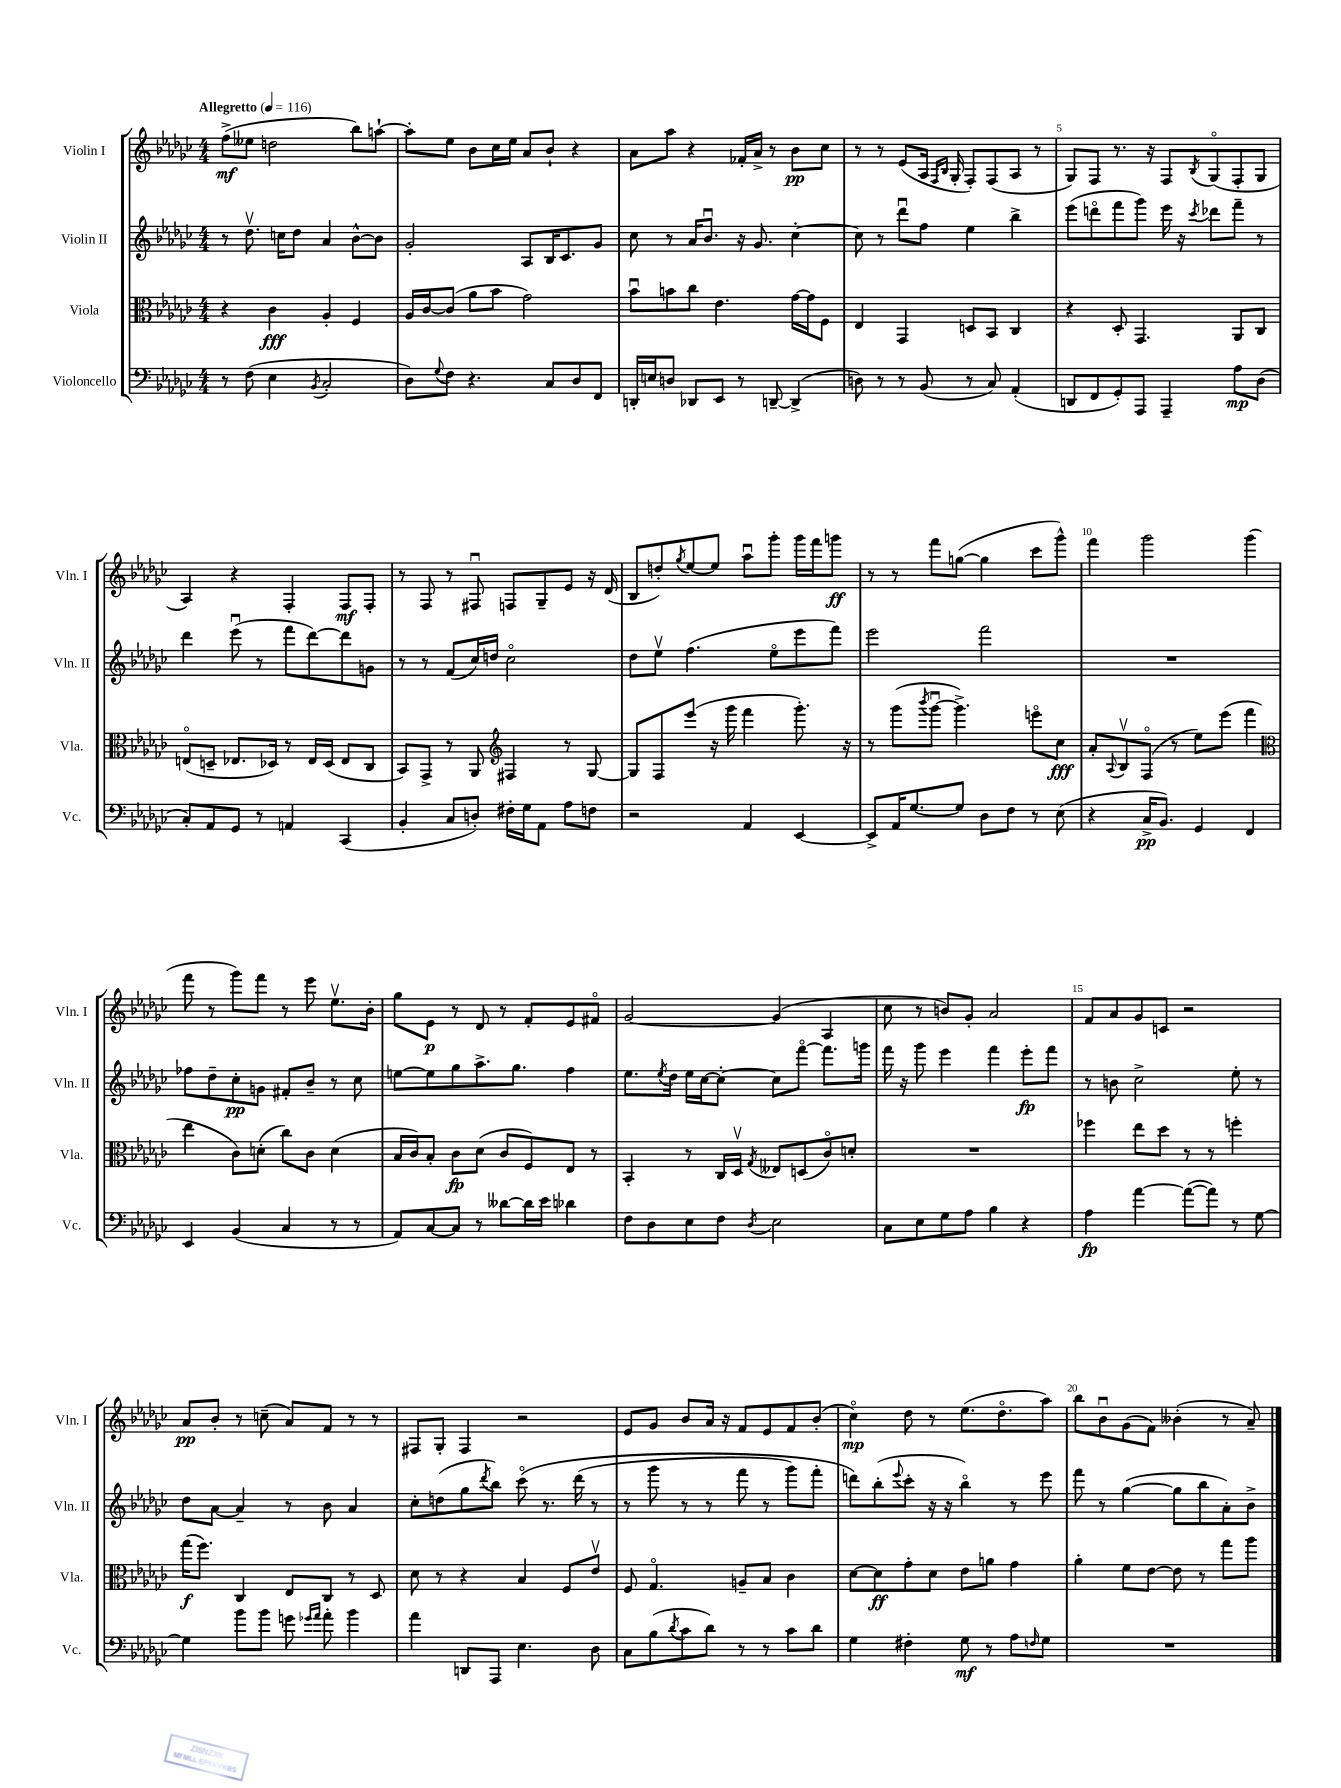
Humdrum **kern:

**kern	**kern	**kern	**kern
*staff4	*staff3	*staff2	*staff1
*clefF4	*clefC3	*clefG2	*clefG2
*k[b-e-a-d-g-c-]	*k[b-e-a-d-g-c-]	*k[b-e-a-d-g-c-]	*k[b-e-a-d-g-c-]
*M4/4	*M4/4	*M4/4	*M4/4
*MM116	*MM116	*MM116	*MM116
8r	4r	8r	(8ff^\L
(8F\	.	8.dd-v\	8ee--\J
4E-\	4c-\	.	2dd\
.	.	16cc\LK	.
.	.	8dd-\J	.
8qBB-/	.	.	.
2C-'/	4A-'/	4a-/	.
.	4F/	[8b-^^\L	8bb-\L)
.	.	8b-\]J	[8aa`\J
=	=	=	=
8D-\L)	16A-/LL	2g-'/	8aa'\]L
.	[16c-/J	.	.
8qqG-/	.	.	.
8F\J	(8c-/]J	.	8ee-\J
4.r	8a-\L	.	8b-\L
.	8b-\J	.	16cc-\L
.	.	.	16ee-\JJ
.	2g-\)	8A-/L	8a-/L
8C-/L	.	16B-/K	8b-`/J
.	.	8.c-/	.
8D-/	.	.	4r
8FF/J	.	8g-/J	.
=	=	=	=
16DD'/LL	8b-u\L	8cc-\	8a-\L
16E/J	.	.	.
8D/J	8b\	8r	8aa-\J
8DD-/L	8cc-\J	16a-/LK	4r
.	.	8.b-u/J	.
8EE-/J	4.e-\	.	.
8r	.	16r	16f-'/LL
.	.	8.g-/	16a-^/JJ
[8DD~/	.	.	8r
(4DD^/]	[16g-\LL	[4cc-'\	8b-\L
.	16g-\]J	.	.
.	8F\J	.	8cc-\J
=	=	=	=
8D\)	4E-/	8cc-\]	8r
8r	.	8r	8r
8r	4GG-/	8ddd-u\L	(8e-/L
(8BB-/	.	8ff\J	16A-/Jk
.	.	.	16qqF/LL
.	.	.	16qqB-/JJ
.	.	.	16G-'/
8r	8D/L	4ee-\	8F'/L)
8C-/)	8BB-/J	.	(8F/
(4AA-'/	4C-/	4bb-^\	8A-/J
.	.	.	8r
=	=	=	=
8DD/L	4r	(8eee-\L	8G-/L)
8FF/	.	8dddo\	8F/J
8GG-'/)	8D-'/	8fff\	8.r
8AAA-/J	4.GG-/	8ggg-\J)	.
.	.	.	16r
4AAA-~/	.	16eee-\	8F/L
.	.	16r	.
.	.	8qccc-/	8qB-/
.	.	8ddd-\L	(8G-o/
8A-\L	8AA-/L	8fff~\J	8F'/
(8D-\J	8C-/J	8r	8G-/J
=	=	=	=
8C-'/L)	(8Eo/L	4ddd-\	4A-/)
8AA-/	8D~/J	.	.
8GG-/J	8.E-/L	(8eee-u\	4r
8r	.	8r	.
.	16D-/Jk)	.	.
4AA/	8r	8fff\L	4F'/
.	16E-/LL	[8ddd-\)	.
.	(16D-/JJ	.	.
(4CC-/	8E-/L	8ddd-\]	8F/L
.	8C-/J	8g\J	8F'/J
=	=	=	=
4BB-'/	8BB-/L)	8r	8r
.	8GG-^/J	8r	8F/
8C-/L	8r	(8f/L	8r
8D'/J)	8AA-/	16cc-/L)	8F#u/
.	.	16dd/JJ	.
*	*clefG2	*	*
16F#'\LL	4F#/	2cc-o\	8F/L
16G-\J	.	.	.
8AA-\J	.	.	8G-~/
8A-\L	8r	.	8e-/J
8F\J	[8G-/	.	16r
.	.	.	(16d-/
=	=	=	=
2r	8G-/]L	8dd-\L	8B-/L
.	8F/	8ee-v\J	8dd'/)
.	.	.	8qgg-/
.	(8eee-/J	(4.ff\	[8ee-/
.	16r	.	8ee-/]J
.	16ggg-\	.	.
4AA-/	4fff\	.	8aa-u\L
.	.	8ee-o\L	8ggg-'\J
[4EE-/	8.ggg-'\)	8eee-\	16ggg-\LL
.	.	.	16fff\J
.	.	8fff\J)	8ggg\J
.	16r	.	.
=	=	=	=
8EE-^/]L	8r	2eee-\	8r
16AA-/K	(8ggg-\L	.	8r
[8.G-/	.	.	.
.	8qbbb-/	.	.
.	[8ggg-u\J	.	8fff\L
8G-/]J	4.ggg-^\])	.	([8gg\J
8D-\L	.	2fff\	4gg\]
8F\J	.	.	.
8r	8eeeo\L	.	8ccc-\L
(8E-\	8cc-\J	.	8ggg-^^\J)
=	=	=	=
4r	8a-'/L	1r	4fff\
.	8qqA-/	.	.
.	8B-v/	.	.
16C-^/LK	(8Fo/J	.	2ggg-\
8.BB-/J)	.	.	.
.	8r	.	.
4GG-/	8ee-\L)	.	.
.	(8eee-\J	.	.
4FF/	4fff\	.	(4ggg-\
=	=	=	=
*	*clefC3	*	*
4EE-/	4ee-\	8ff-\L	8fff\
.	.	8dd-~\	8r
(4BB-/	8c-\L)	8cc-'\	8ggg-\L)
.	(8d'\J	8g\J	8fff\J
4C-/	8cc-\L)	8f#'/L	8r
.	8c-\J	8b-~/J	8eee-\
8r	(4d\	8r	8.ee-v\L
8r	.	8cc-\	.
.	.	.	16b-'\Jk
=	=	=	=
8AA-/L)	16B-/LL	[8ee\L	8gg-\L
.	16c-/J)	.	.
[8C-/	8B-'/J	8ee\]	8e-\J
8C-/]J	8c-\L	8gg-\	8r
8r	(8d-\J	8.aa-^\	8d-/
[8d--\L	8c-/L	.	8r
.	.	8.gg-\J	.
16d--\]L	8F/)	.	8f'/L
16e-\JJ	.	.	.
4d-\	8E-/J	4ff\	8e-/
.	8r	.	8f#o/J
=	=	=	=
8F\L	4BB-'/	8.ee-\L	[2g-/
8D-\	.	.	.
.	.	8qee-/	.
.	.	16dd-\Jk	.
8E-\	8r	16ee-\LL	.
.	.	[16cc-\J	.
8F\J	16C-/LL	8cc-'\_J	.
.	16D-v/JJ	.	.
8qD-/	8qG-/	.	.
2E-\	8E--/L	8cc-\]L	(4g-/]
.	(8D/	[8fffo\J	.
.	8c-o/)	8.fff\]L	4A-/
.	8d'/J	.	.
.	.	16ggg\Jk	.
=	=	=	=
8C-\L	1r	16fff\	8cc-\
.	.	16r	.
8E-\	.	8ggg-\	8r
8G-\	.	4eee-\	8b/L)
8A-\J	.	.	8g-'/J
4B-\	.	4fff\	2a-/
4r	.	8eee-'\L	.
.	.	8fff\J	.
=	=	=	=
4A-\	4ff-\	8r	8f/L
.	.	8b\	8a-/
[4a-\	8ee-\L	2cc-^\	8g-/
.	8dd-\J	.	8c/J
(8a-\_L	8r	.	2r
8a-\]J)	8r	.	.
8r	4ff'\	8ee-'\	.
[8G-\	.	8r	.
=	=	=	=
4G-\]	(16gg-\LK	8dd-\L	8a-/L
.	8.ff\J)	.	.
.	.	[8a-\J	8b-'/J
8b-\L	4C-/	4a-~/]	8r
8b-\J	.	.	(8cc~\
8g\	8E-/L	8r	8a-/L)
16qqg-/LL	.	.	.
16qqa-/JJ	.	.	.
8a-'\	8C-/J	8b-\	8f/J
4b-\	8r	4a-/	8r
.	8D-/	.	8r
=	=	=	=
4a-\	8d-\	8cc-'\L	8F#/L
.	8r	(8dd\	8G-'/J
8DD/L	4r	8gg-\	4F#/
.	.	8qddd-/	.
8AAA-/J	.	8bb-\J)	.
4.E-\	4B-/	&(8ccc-o\	2r
.	.	8.r	.
.	8F/L	.	.
.	.	(16ddd-\	.
8D-\	8e-v/J	8r	.
=	=	=	=
8C-\L	8F/	8r	8e-/L
(8B-\	4.G-o/	8ggg-\	8g-/J
8qd-/	.	.	.
8c-\	.	8r	8b-/L
8d-\J)	.	8r	16a-/Jk
.	.	.	16r
8r	8A~/L	8fff\	8f/L
8r	8B-/J	8r	8e-/
8c-\L	4c-\	8ggg-\L)	8f/
8d-\J	.	8fff'\J	(8b-'/J
=	=	=	=
4G-\	[8d-\L	8ddd\L&)	4cc-o\)
.	8d-\]	(8bb-'\	.
.	.	8qqeee-/	.
4F#'\	8g-'\	8ccc-'\J	8dd-\
.	8d-\J	16r	8r
.	.	16r	.
8G-\	8e-\L	4bb-o\)	(8.ee-\L
8r	8a\J	.	.
.	.	.	8.dd-o\
8A-\L	4g-\	8r	.
16qqF/	.	.	.
8G-\J	.	8eee-\	8aa-\J)
=	=	=	=
1r	4a-'\	8fff\	8bb-\L
.	.	8r	8b-u\
.	8f\L	([4gg-\	(8g-\
.	[8e-\J	.	8f\J)
.	8e-\]	8gg-\]L	(4b--'\
.	8r	8bb-\	.
.	8gg-\L	8a-'\)	8r
.	8aa-\J	8b-^\J	8a-~/)
==	==	==	==
*-	*-	*-	*-
